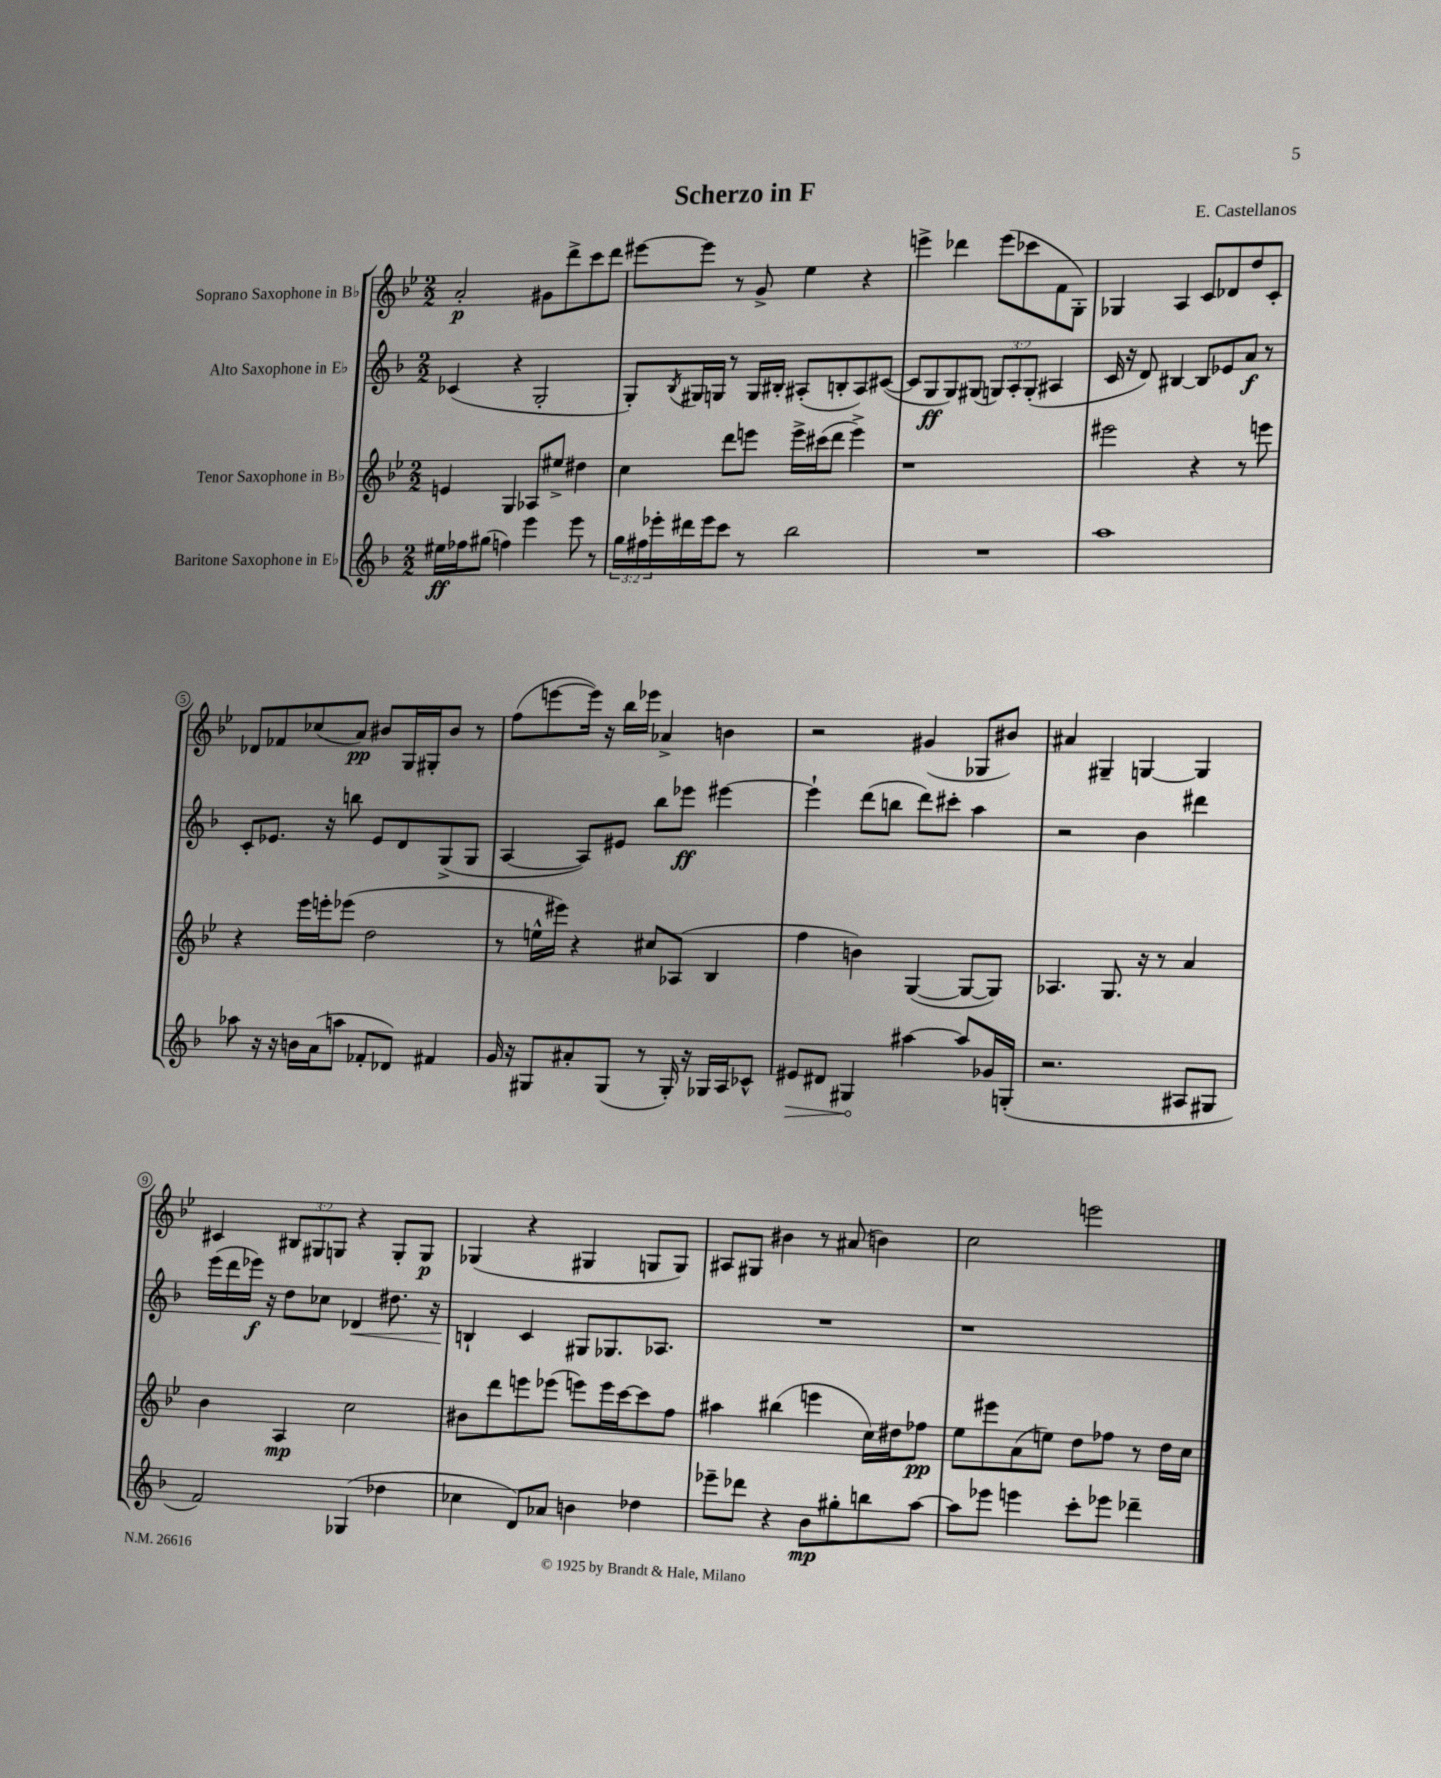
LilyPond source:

\header { title = "Scherzo in F" composer = "E. Castellanos" }
<<
\new StaffGroup <<
\new Staff = "s0" \with { instrumentName = "Soprano Saxophone in Bb" } {
    \clef treble \key bes \major \numericTimeSignature \time 2/2 \override Staff.TupletNumber.text = #tuplet-number::calc-fraction-text
    a'2-.\p gis'8 d'''8-> c'''8 d'''8 |
    eis'''8~ eis'''8 r8 g'8-> ees''4 r4 |
    e'''4-> des'''4 e'''8( ces'''8 f'8 g8-.) |
    ges4 a4 c'8 des'8 d''8 c'8-. |
    des'8 fes'8 ces''8( a'8\pp) bis'8 g16 gis16-. bis'8 r8 |
    f''8( e'''8~ e'''16) r16 bes''16 ees'''16 aes'4-> b'4 |
    r2 gis'4( ges8 bis'8) |
    ais'4 gis4-- g4~ g4 |
    cis'4 \tuplet 3/2 { bis8 gis8 g8 } r4 g8-. g8\p |
    ges4( r4 gis4 g8 g8) |
    ais8 gis8 bis'4 r8 ais'8( b'4) |
    c''2 e'''2 \bar "|." |
}
\new Staff = "s1" \with { instrumentName = "Alto Saxophone in Eb" } {
    \clef treble \key f \major \numericTimeSignature \time 2/2 \override Staff.TupletNumber.text = #tuplet-number::calc-fraction-text
    ces'4( r4 g2-. |
    g8-.) \acciaccatura { bes8 } gis16 g16 r8 g16 bis16-. ais8-.( b8-. ais8) cis'8~( |
    cis'8 g8\ff g8) gis8( \tuplet 3/2 { g8) a8-. g8-.( } ais4 |
    c'16 r16 d'8) bis4~ bis8 ees'8 a'8\f r8 |
    c'8-. ees'8. r16 b''8 ees'8 d'8 g8->( g8 |
    a4~ a8) eis'8 bes''8 ees'''8\ff eis'''4~ |
    eis'''4-! d'''8( b''8 d'''8) cis'''8-. a''4 |
    r2 bes'4 dis'''4 |
    e'''16( d'''16 ees'''16\f) r16 d''8 ces''8 des'4\< dis''8. r16 |
    b4-!\! c'4 gis8 ges8. aes8. |
    R1 |
    r1 \bar "|." |
}
\new Staff = "s2" \with { instrumentName = "Tenor Saxophone in Bb" } {
    \clef treble \key bes \major \numericTimeSignature \time 2/2
    e'4 g4 aes8 eis''8-> dis''4 |
    c''4 d'''8 e'''8 e'''16-> cis'''16( d'''8 e'''4->) |
    r1 |
    eis'''2 r4 r8 e'''8 |
    r4 ees'''16 e'''16-. ees'''8( d''2 |
    r8 e''16-^ eis'''16) r4 cis''8 aes8( bes4 |
    f''4 b'4) g4~( g8~ g8) |
    aes4. g8. r16 r8 a'4 |
    bes'4 a4\mp c''2 |
    bis'8 d'''8 e'''8 ees'''8( e'''8) e'''16 c'''16~ c'''8 f''8 |
    ais''4 bis''4( e'''4 c''16) dis''16 fes''8\pp |
    ees''8 eis'''8 a'8( e''8) d''8 fes''8 r8 d''16 c''16 \bar "|." |
}
\new Staff = "s3" \with { instrumentName = "Baritone Saxophone in Eb" } {
    \clef treble \key f \major \numericTimeSignature \time 2/2 \override Staff.TupletNumber.text = #tuplet-number::calc-fraction-text
    eis''16\ff fes''16 gis''8( f''4) e'''4 e'''8 r8 |
    \tuplet 3/2 { g''16 fis''16 ees'''16-. } dis'''16 ees'''16 c'''8 r8 bes''2 |
    R1 |
    a''1 |
    aes''8 r16 r16 b'16 a'16( a''8 fes'8-. des'8) fis'4 |
    g'16 r16 gis8 ais'8-. gis8( r8 gis16-.) r16 ges16 a16 ces'8-^ |
    \once \override Hairpin.circled-tip = ##t eis'8\> dis'8 gis4\! ais''4~ ais''8 ges'16 g16-.( |
    r2. ais8 gis8 |
    f'2) ges4( des''4 |
    ces''4 d'8) aes'8 b'4 des''4 |
    ees'''8-- des'''8 r4 bes'8\mp gis''8-. b''8 a''8~ |
    a''8 ees'''8 e'''4 c'''8-. ees'''8 des'''4-- \bar "|." |
}
>>
>>
\layout { \context { \Score \override BarNumber.stencil = #(make-stencil-circler 0.1 0.3 ly:text-interface::print) } }
